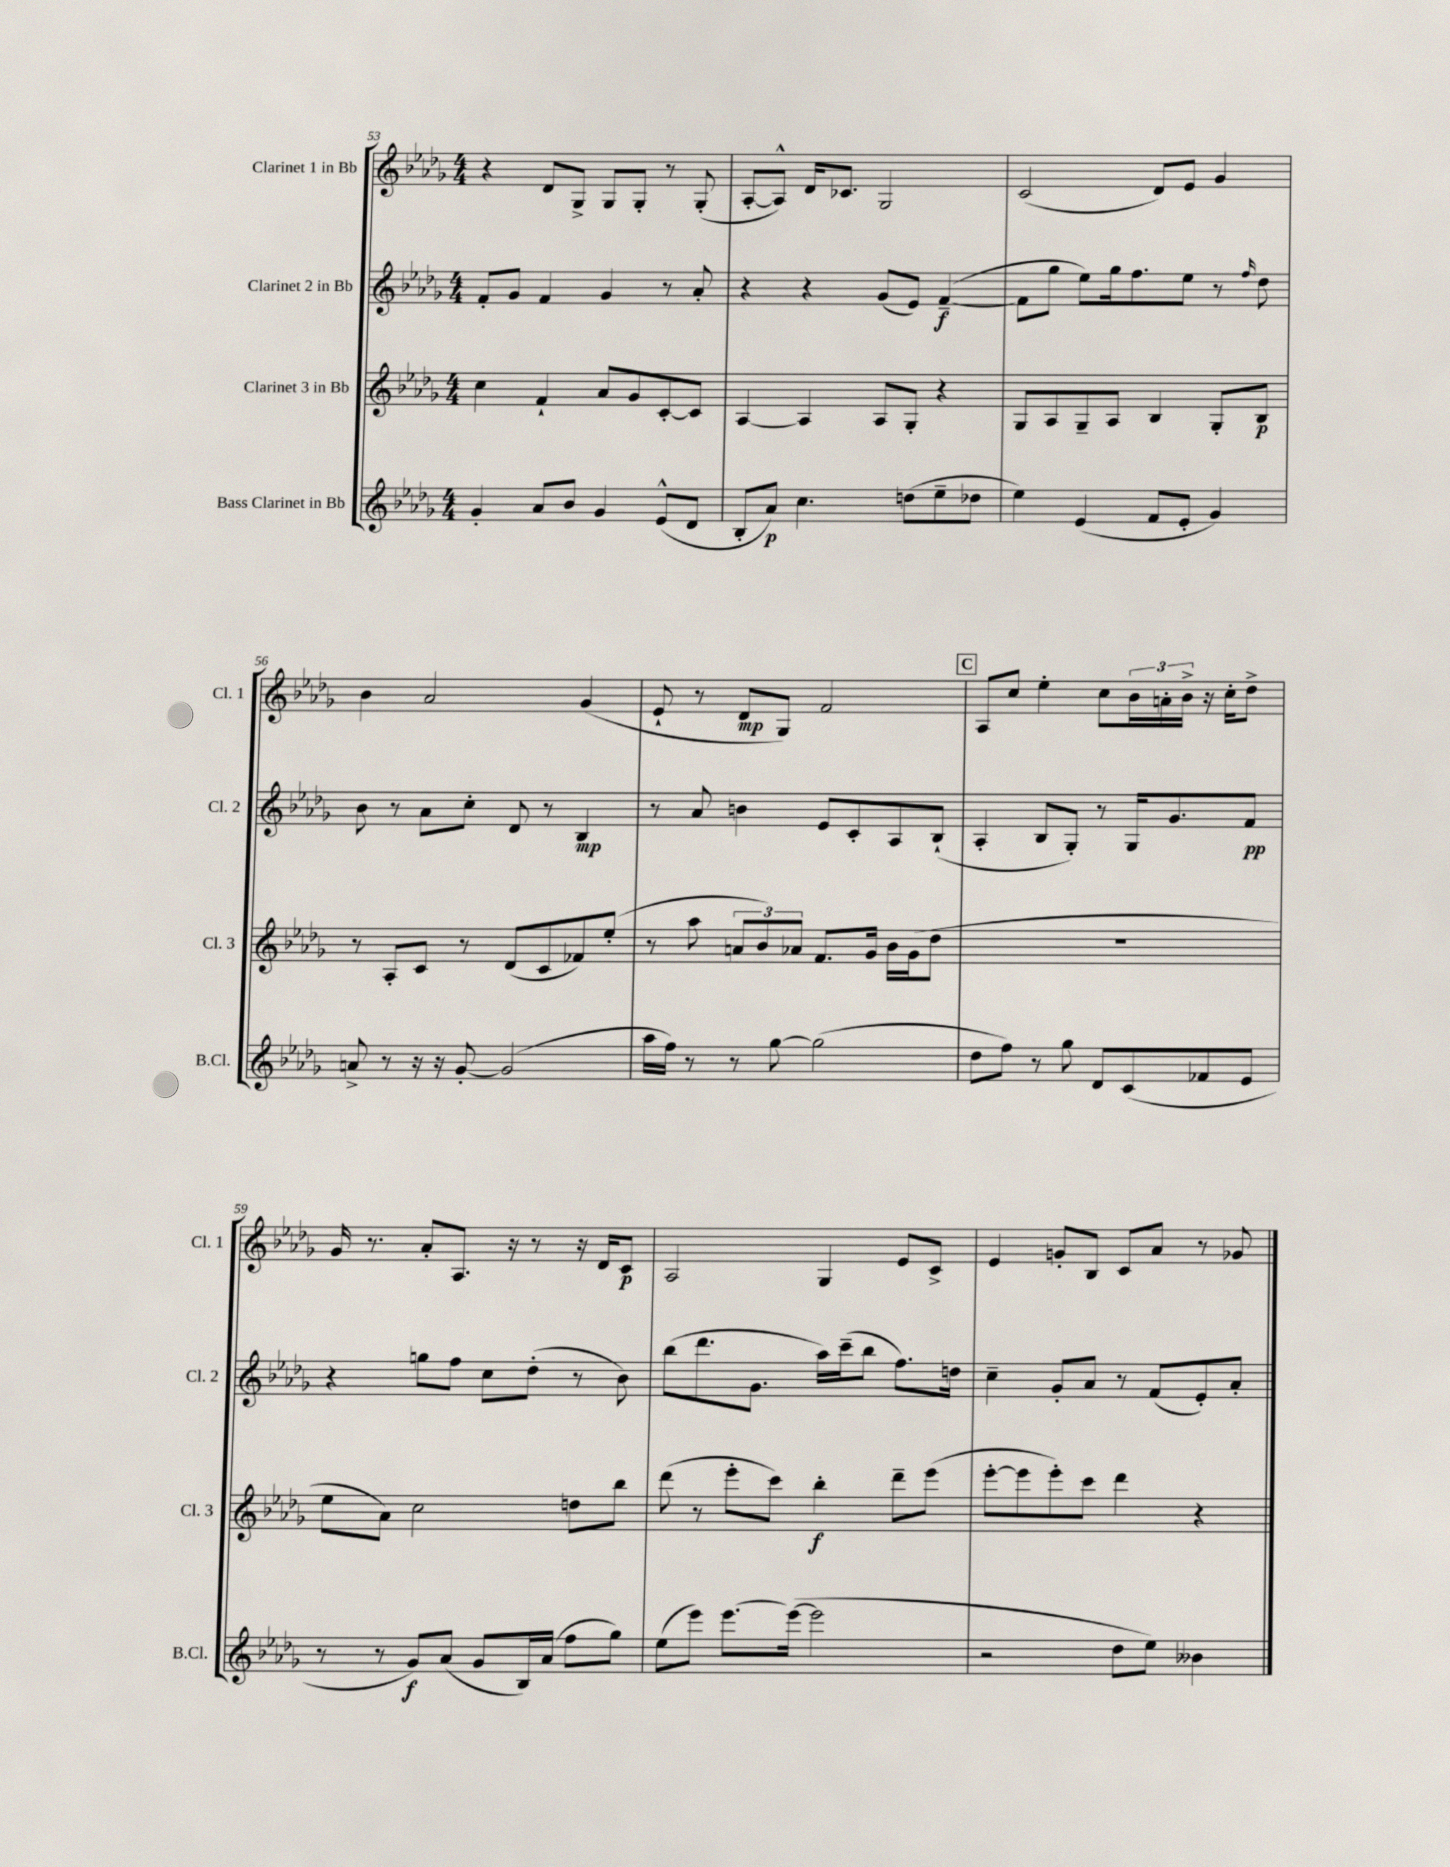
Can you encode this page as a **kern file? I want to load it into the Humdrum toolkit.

**kern	**kern	**kern	**kern
*staff4	*staff3	*staff2	*staff1
*clefG2	*clefG2	*clefG2	*clefG2
*k[b-e-a-d-g-]	*k[b-e-a-d-g-]	*k[b-e-a-d-g-]	*k[b-e-a-d-g-]
*M4/4	*M4/4	*M4/4	*M4/4
4g-'/	4cc\	8f'/L	4r
.	.	8g-/J	.
8a-/L	4f`/	4f/	8d-/L
8b-/J	.	.	8G-^/J
4g-/	8a-/L	4g-/	8G-/L
.	8g-/	.	8G-'/J
(8e-^^/L	[8c'/	8r	8r
8d-/J	8c/]J	8a-'/	(8G-'/
=	=	=	=
8B-'/L	[4A-/	4r	[8A-'/L
8a-/J)	.	.	8A-^^/]J)
4.cc\	4A-/]	4r	16d-/LK
.	.	.	8.c-/J
.	8A-/L	(8g-/L	2G-/
(8dd\L	8G-'/J	8e-/J)	.
8ee-~\	4r	([4f~/	.
8dd-\J	.	.	.
=	=	=	=
4ee-\)	8G-/L	8f\]L	(2c/
.	8A-/	8gg-\J	.
(4e-/	8G-~/	8ee-\L)	.
.	8A-/J	16gg-\k	.
.	.	8.ff\	.
8f/L	4B-/	.	8d-/L)
8e-'/J	.	8ee-\J	8e-/J
4g-/)	8G-'/L	8r	4g-/
.	.	16qqff/	.
.	8B-/J	8dd-\	.
=	=	=	=
8a^/	8r	8b-\	4b-\
8r	8A-'/L	8r	.
16r	8c/J	8a-\L	2a-/
16r	.	.	.
[8g-'/	8r	8cc'\J	.
(2g-/]	(8d-/L	8d-/	.
.	8c/	8r	.
.	8f-/)	4B-/	(4g-/
.	(8ee-'/J	.	.
=	=	=	=
16aa-\LL	8r	8r	8e-`/
16ff\JJ)	.	.	.
8r	8aa-\	8a-/	8r
8r	12a/L	4b\	8d-/L
.	12b-/)	.	.
[8gg-\	.	.	8G-/J)
.	12a-/J	.	.
(2gg-\]	8.f/L	8e-/L	2f/
.	.	8c'/	.
.	16g-/Jk	.	.
.	16b-\LL	8A-/	.
.	(16g-\J	.	.
.	8dd-\J	(8B-`/J	.
=	=	=	=
8dd-\L	1r	4A-'/	8A-/L
8ff\J)	.	.	8cc/J
8r	.	8B-/L	4ee-'\
8gg-\	.	8G-'/J)	.
8d-/L	.	8r	8cc\L
(8c/	.	16G-/LK	24b-\L
.	.	.	24a'\
.	.	8.g-/	.
.	.	.	24b-^\JJ
8f-/	.	.	16r
.	.	.	16cc'\LK
8e-/J	.	8f/J	8dd-^\J
=	=	=	=
8r	8ee-\L	4r	16g-/
.	.	.	8.r
8r	8a-\J)	.	.
8g-/L)	2cc\	8gg\L	8a-'/L
(8a-/J	.	8ff\J	8.A-/J
8g-/L	.	8cc\L	.
.	.	.	16r
16B-/L)	.	(8dd-'\J	8r
(16a-/JJ	.	.	.
8ff\L	8dd\L	8r	16r
.	.	.	16d-/LK
8gg-\J)	8bb-\J	8b-\)	8c/J
=	=	=	=
(8ee-\L	(8ddd-\	(8bb-\L	2A-/
8eee-\J)	8r	8.ddd-\	.
[8.eee-\L	8eee-'\L	.	.
.	.	8.g-\J	.
.	8ccc\J)	.	.
(16eee-\_Jk	.	.	.
2eee-\]	4bb-'\	16aa-\LL)	4G-/
.	.	(16ccc~\J	.
.	.	8bb-\J	.
.	8ddd-~\L	8.ff\L)	8e-/L
.	(8eee-\J	.	8c^/J
.	.	16dd\Jk	.
=	=	=	=
2r	[8eee-'\L	4cc~\	4e-/
.	8eee-\]	.	.
.	8eee-'\)	8g-'/L	8g'/L
.	8ccc\J	8a-/J	8B-/J
8dd-\L	4ddd-\	8r	8c/L
8ee-\J)	.	(8f/L	8a-/J
4b--\	4r	8e-'/)	8r
.	.	8a-'/J	8g-/
==	==	==	==
*-	*-	*-	*-
